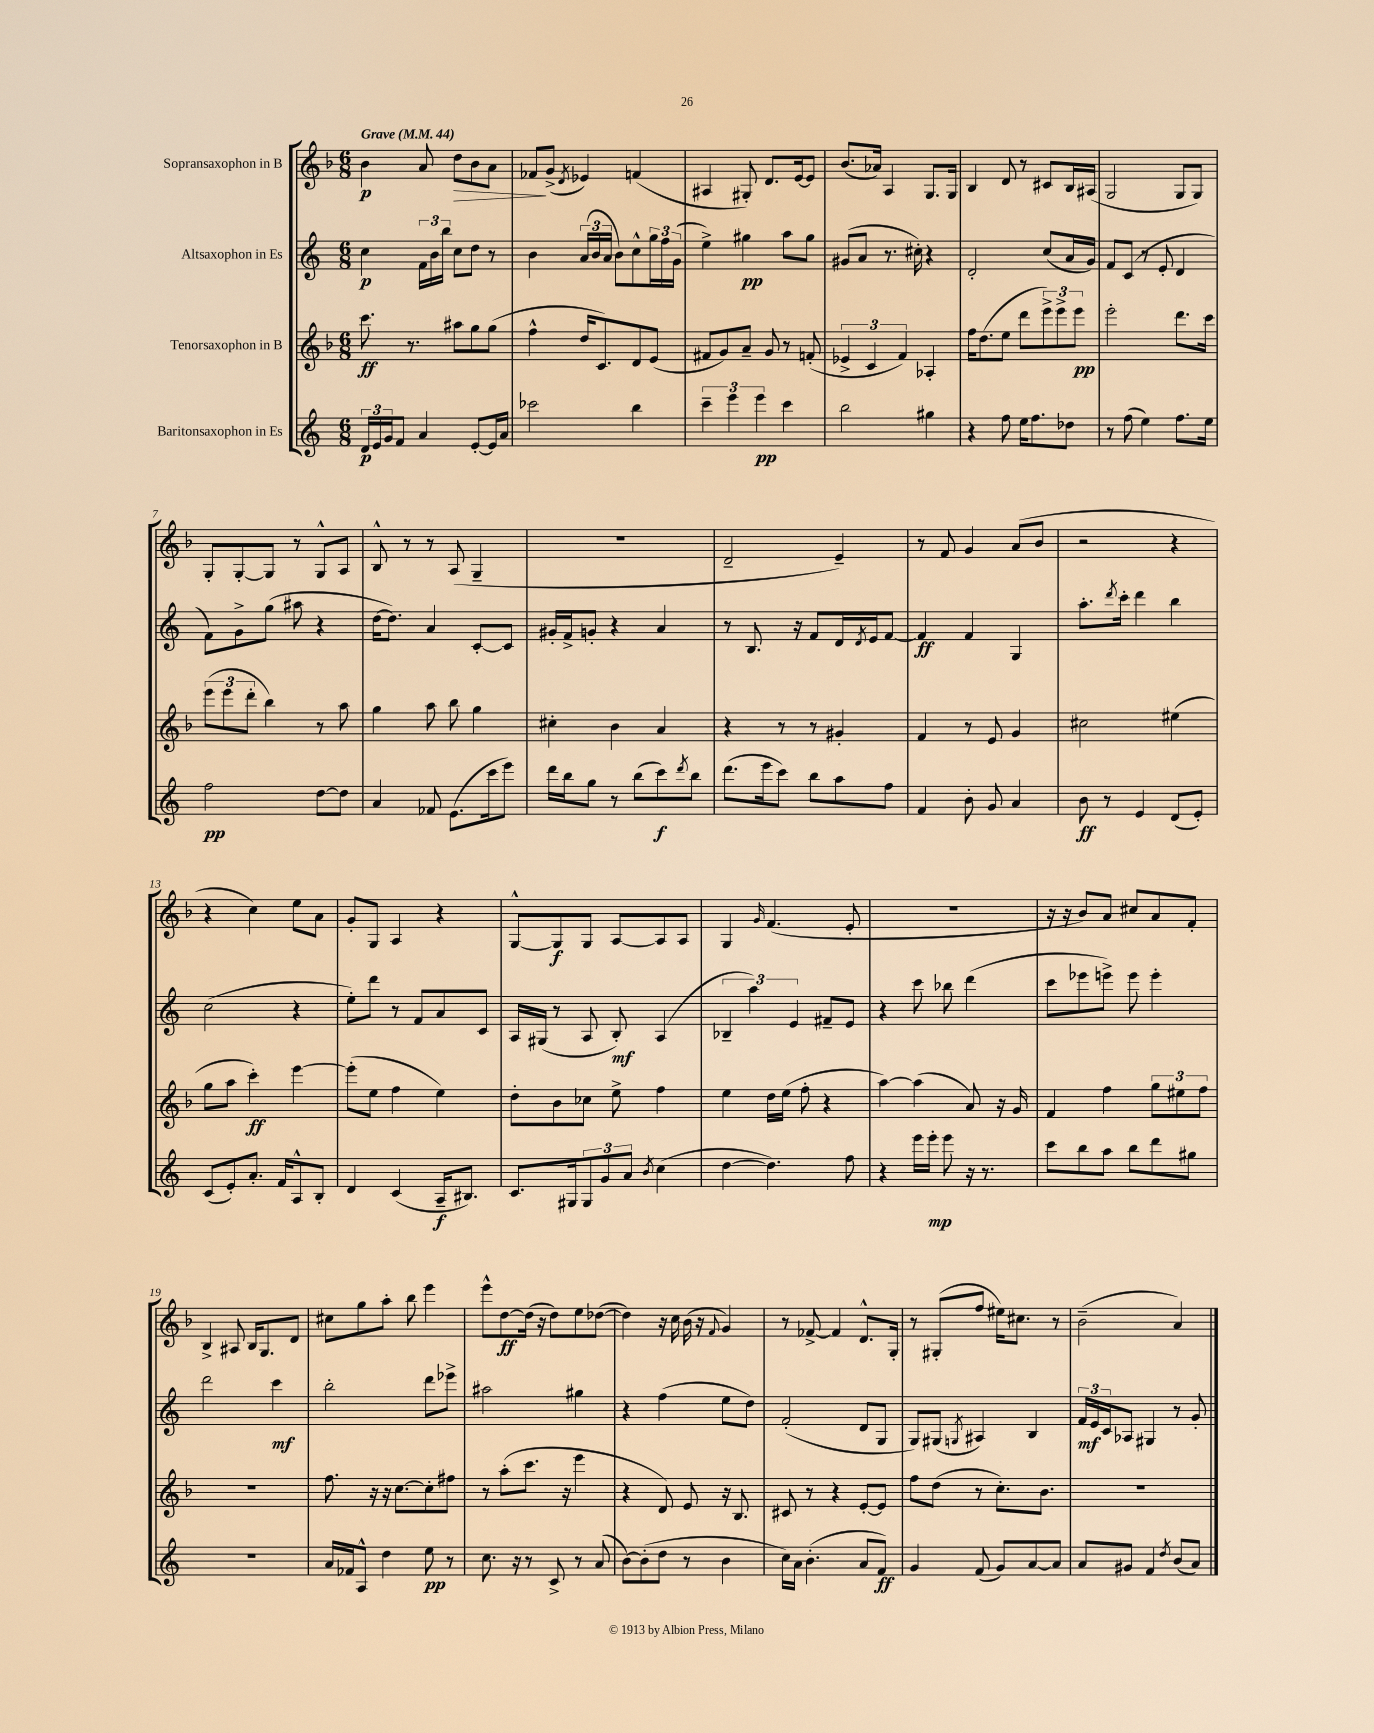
<<
\new StaffGroup <<
\new Staff = "s0" \with { instrumentName = "Sopransaxophon in B" } {
    \clef treble \key f \major \numericTimeSignature \time 6/8 \tempo "Grave" 4 = 44
    bes'4\p a'8 d''8\> bes'8 a'8 |
    fes'8\! g'8->( \acciaccatura { d'8 } ees'4) f'4( |
    ais4 gis8-.) d'8. e'16~ e'8 |
    bes'8.( aes'16) a4 g8. g16 |
    bes4 d'8 r8 cis'8 bes16 ais16( |
    g2 g8 g8) |
    g8-. g8~-. g8 r8 g8-^ a8 |
    bes8-^ r8 r8 a8( g4-- |
    r2. |
    d'2-- e'4--) |
    r8 f'8 g'4 a'8( bes'8 |
    r2 r4 |
    r4 c''4) e''8 a'8 |
    g'8-. g8 a4 r4 |
    g8~-^ g8\f g8 a8~ a8 a8 |
    g4 \grace { g'16 } f'4.( e'8-. |
    R2. |
    r16 r16 bes'8) a'8 cis''8 a'8 f'8-. |
    bes4-> ais8 bes16 g8. d'8 |
    cis''8 g''8 a''8-. bes''8 e'''4 |
    e'''8-^ d''8~\ff d''16( r16 d''8) e''8 des''8~( |
    des''4) r16 c''16 bes'16( r16 \appoggiatura { f'8 } g'4) |
    r8 fes'8~-> fes'4 d'8.-^ g16-. |
    r8 gis8-.( f''8 eis''16) cis''8. r8 |
    bes'2--( a'4) \bar "|." |
}
\new Staff = "s1" \with { instrumentName = "Altsaxophon in Es" } {
    \clef treble \key c \major \numericTimeSignature \time 6/8
    c''4\p \tuplet 3/2 { f'16 b'16 b''16 } c''8 d''8 r8 |
    b'4 \tuplet 3/2 { a'16( b'16 a'16 } b'8) c''8-^ \tuplet 3/2 { g''16 f''16 g'16( } |
    e''4->) gis''4\pp a''8 gis''8 |
    gis'8( a'8 r8. cis''16-.) r4 |
    d'2-. c''8( a'16 g'16) |
    f'8 c'8( r8 e'8-. d'4 |
    f'8) g'8-> g''8( ais''8 r4 |
    d''16~ d''8.) a'4 c'8~-. c'8 |
    gis'16-. f'16-> g'8-. r4 a'4 |
    r8 b8. r16 f'8 d'16 \acciaccatura { d'8 } e'16 f'8~ |
    f'4\ff f'4 g4 |
    a''8.-. \acciaccatura { d'''8 } c'''16-. d'''4 b''4 |
    c''2( r4 |
    e''8-.) d'''8 r8 f'8 a'8 c'8 |
    a16 gis16( r8 a8 b8-.\mf) a4( |
    \tuplet 3/2 { bes4-- a''4) e'4 } fis'8-- e'8 |
    r4 c'''8 bes''8 d'''4( |
    c'''8 ees'''8 e'''8->) e'''8 e'''4-. |
    d'''2 c'''4\mf |
    b''2-. d'''8 ees'''8-> |
    ais''2 gis''4 |
    r4 f''4( e''8 d''8) |
    f'2-.( d'8 g8 |
    g8) gis8( \acciaccatura { g8 } ais4) b4 |
    \tuplet 3/2 { f'16\mf e'16 c'16 } aes8 gis4 r8 g'8-. \bar "|." |
}
\new Staff = "s2" \with { instrumentName = "Tenorsaxophon in B" } {
    \clef treble \key f \major \numericTimeSignature \time 6/8
    c'''8.\ff r8. ais''8 g''8 g''8( |
    f''4-^ d''16 c'8.) d'8 e'8( |
    fis'8 g'8) a'8-- g'8 r8 f'8-.( |
    \tuplet 3/2 { ees'4-> c'4 f'4) } aes4-. |
    f''16 d''8.( e''8 d'''8 \tuplet 3/2 { e'''8->) e'''8-> e'''8\pp } |
    e'''2-. d'''8. c'''16 |
    \tuplet 3/2 { e'''8( e'''8 d'''8-. } bes''4) r8 a''8 |
    g''4 a''8 bes''8 g''4 |
    cis''4-. bes'4 a'4 |
    r4 r8 r8 gis'4-. |
    f'4 r8 e'8 g'4 |
    cis''2 eis''4( |
    g''8 a''8 c'''4-.\ff) e'''4~ |
    e'''8-.( e''8 f''4 e''4) |
    d''8-. bes'8 ces''8 e''8-> f''4 |
    e''4 d''16 e''16( f''8-. r4 |
    a''4~) a''4( a'8) r16 g'16 |
    f'4 f''4 \tuplet 3/2 { g''8 eis''8 f''8 } |
    R2. |
    f''8. r16 r16 c''8.~ c''8-. fis''8 |
    r8 a''8-.( c'''8. r16 e'''4 |
    r4 d'8) e'8 r16 bes8. |
    cis'8 r8 r4 e'8~-. e'8 |
    f''8 d''8( r8 c''8.-.) bes'8. |
    R2. \bar "|." |
}
\new Staff = "s3" \with { instrumentName = "Baritonsaxophon in Es" } {
    \clef treble \key c \major \numericTimeSignature \time 6/8
    \tuplet 3/2 { d'16\p e'16 g'16 } f'8 a'4 e'8~-. e'16 a'16 |
    ces'''2 b''4 |
    \tuplet 3/2 { c'''4-- e'''4 e'''4\pp } c'''4 |
    b''2 gis''4 |
    r4 f''8 e''16 f''8. des''8 |
    r8 f''8( e''4) f''8. e''16 |
    f''2\pp d''8~ d''8 |
    a'4 fes'8 e'8.( c'''16 e'''8) |
    d'''16 b''16 g''8 r8 b''8( c'''8\f) \acciaccatura { d'''8 } b''8 |
    d'''8.( e'''16 c'''8) b''8 a''8 f''8 |
    f'4 b'8-. g'8 a'4 |
    b'8\ff r8 e'4 d'8( e'8-.) |
    c'8( e'8-.) a'8.-. f'16 a8-^ b8-. |
    d'4 c'4( a16--\f bis8.) |
    c'8. gis16 \tuplet 3/2 { gis8 g'8 a'8 } \acciaccatura { b'8 } c''4( |
    d''4~ d''4.) f''8 |
    r4 e'''16 e'''16-.\mp e'''8 r16 r8. |
    c'''8 b''8 a''8 b''8 d'''8 gis''8 |
    r2. |
    a'16 fes'16 a8-^ d''4 e''8\pp r8 |
    c''8. r16 r8 c'8-> r8 a'8( |
    b'8~) b'8-.( d''8 r8 b'4 |
    c''16) a'16 b'4.-.( a'8 f'8\ff) |
    g'4 f'8( g'8) a'8~ a'8 |
    a'8 gis'8 f'4 \acciaccatura { d''8 } b'8( a'8) \bar "|." |
}
>>
>>
